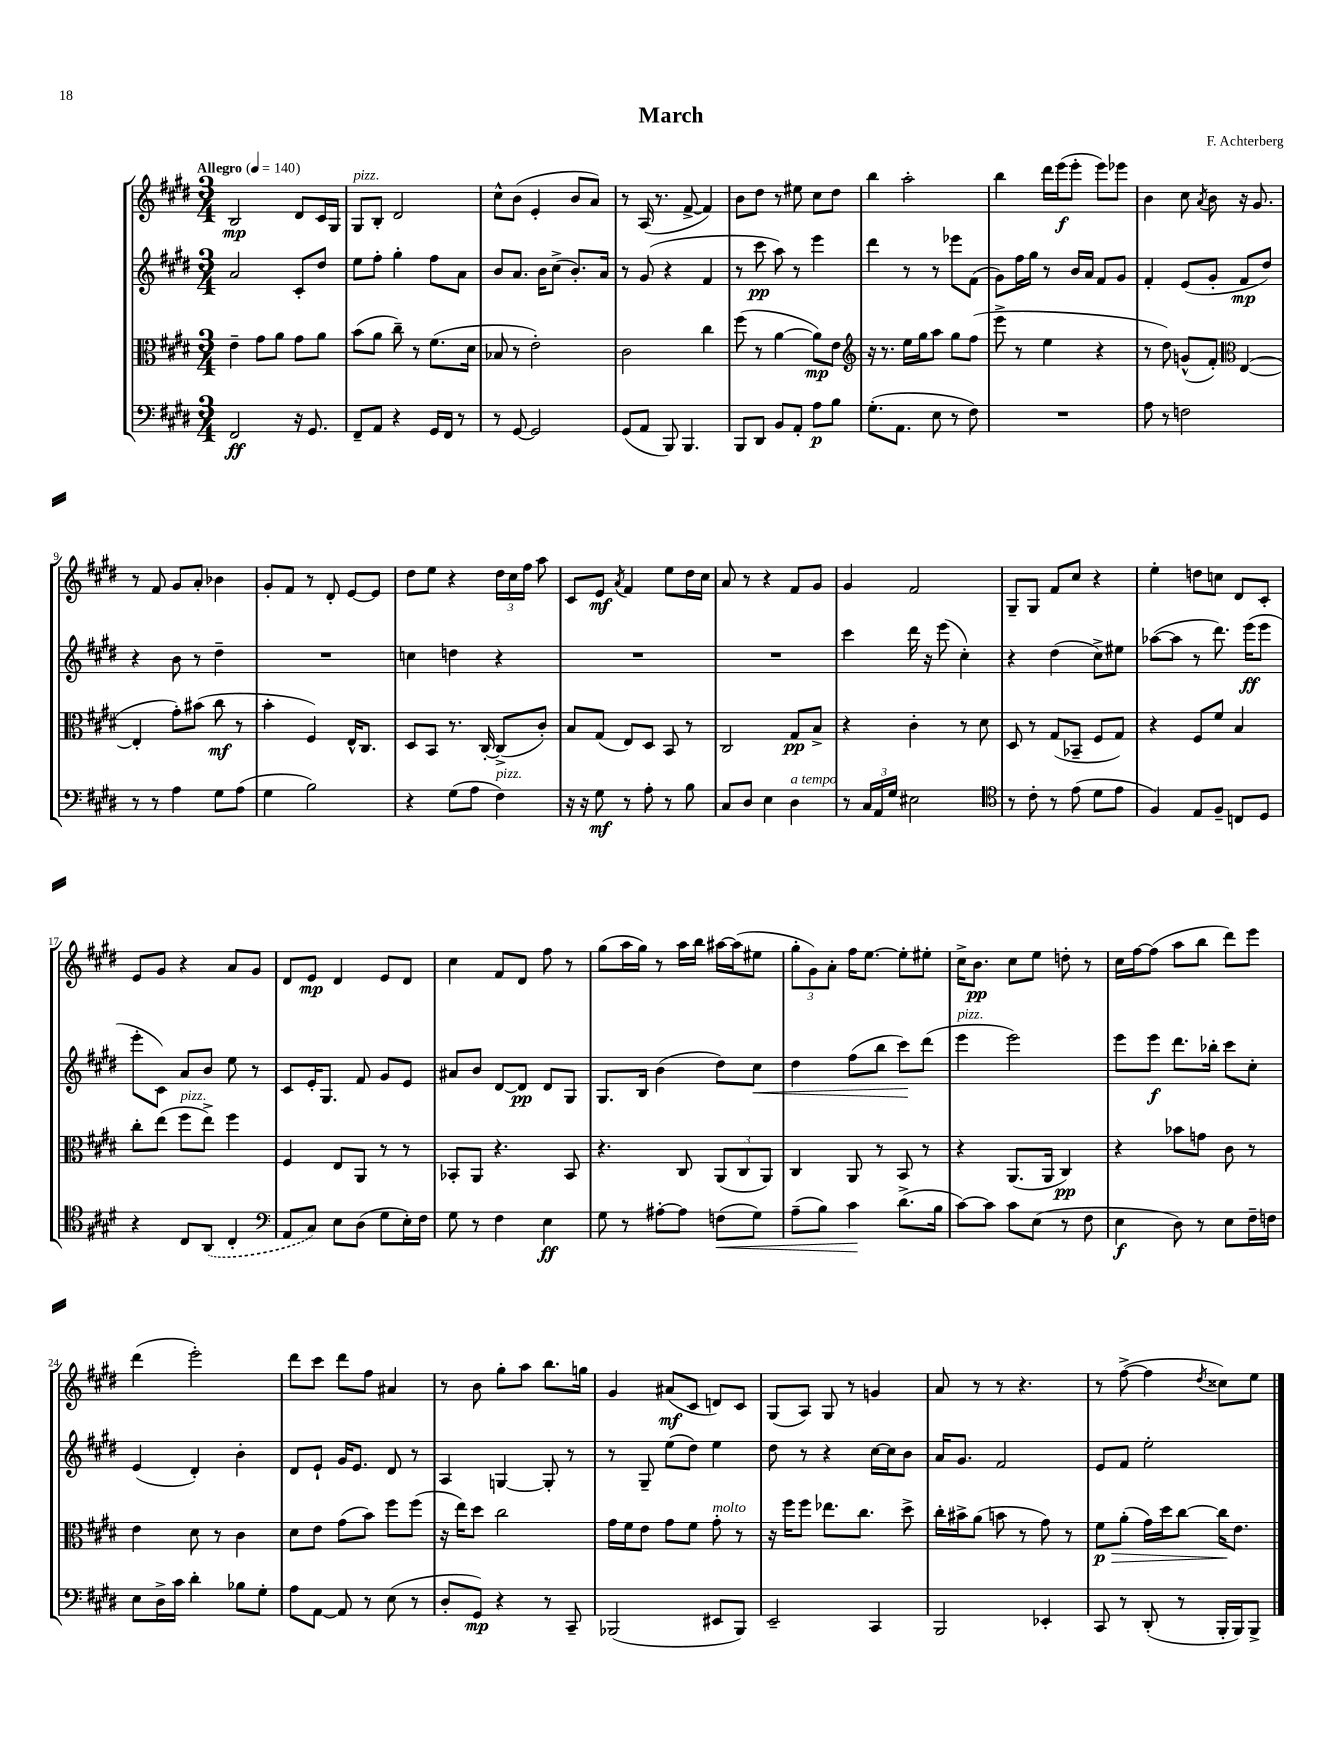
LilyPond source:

\header { title = "March" composer = "F. Achterberg" }
<<
\new StaffGroup <<
\new Staff = "s0" {
    \clef treble \key e \major \numericTimeSignature \time 3/4 \tempo "Allegro" 4 = 140
    \autoBeamOff b2\mp dis'8[ cis'16 gis16] |
    gis8[^\markup { \italic "pizz." } b8]-. dis'2 |
    cis''8[-^ b'8]( e'4-. b'8[ a'8]) |
    r8 a16( r8. fis'8~-> fis'4) |
    b'8[ dis''8] r8 eis''8 cis''8[ dis''8] |
    b''4 a''2-. |
    b''4 dis'''16[ e'''16\f( e'''8]-. e'''8[) ees'''8] |
    b'4 cis''8 \acciaccatura { a'8 } b'8 r16 gis'8. |
    r8 fis'8 gis'8[ a'8]-. bes'4 |
    gis'8[-. fis'8] r8 dis'8-. e'8[~ e'8] |
    dis''8[ e''8] r4 \tuplet 3/2 { dis''16[ cis''16 fis''16] } a''8 |
    cis'8[ e'8]\mf \acciaccatura { a'8 } fis'4 e''8[ dis''16 cis''16] |
    a'8 r8 r4 fis'8[ gis'8] |
    gis'4 fis'2 |
    gis8[-- gis8] fis'8[ cis''8] r4 |
    e''4-. d''8[ c''8] dis'8[ cis'8]-. |
    e'8[ gis'8] r4 a'8[ gis'8] |
    dis'8[ e'8]\mp dis'4 e'8[ dis'8] |
    cis''4 fis'8[ dis'8] fis''8 r8 |
    gis''8[( a''16 gis''16]) r8 a''16[ b''16] ais''16[~ ais''16( eis''8] |
    \tuplet 3/2 { gis''8[-. gis'8) a'8]-. } fis''16[ e''8.]~ e''8[-. eis''8]-. |
    cis''16[-> b'8.]\pp cis''8[ e''8] d''8-. r8 |
    cis''16[ fis''16~ fis''8]( a''8[ b''8] dis'''8[) e'''8] |
    dis'''4( e'''2-.) |
    dis'''8[ cis'''8] dis'''8[ fis''8] ais'4 |
    r8 b'8 gis''8[-. a''8] b''8.[ g''16] |
    gis'4 ais'8[\mf( cis'8] d'8[) cis'8] |
    gis8[( a8]) gis8 r8 g'4 |
    a'8 r8 r8 r4. |
    r8 fis''8~->( fis''4 \acciaccatura { dis''8 } cisis''8[) e''8] \bar "|." |
}
\new Staff = "s1" {
    \clef treble \key e \major \numericTimeSignature \time 3/4
    \autoBeamOff a'2 cis'8[-. dis''8] |
    e''8[ fis''8]-. gis''4-. fis''8[ a'8] |
    b'8[ a'8.] b'16[ cis''8]->( b'8.[-.) a'16] |
    r8 gis'8( r4 fis'4 |
    r8 cis'''8\pp a''8) r8 e'''4 |
    dis'''4 r8 r8 ees'''8[ fis'8]( |
    gis'8[) fis''16 gis''16] r8 b'16[ a'16] fis'8[ gis'8] |
    fis'4-. e'8[( gis'8]-. fis'8[\mp dis''8]) |
    r4 b'8 r8 dis''4-- |
    R2. |
    c''4 d''4 r4 |
    R2. |
    R2. |
    cis'''4 dis'''16 r16 e'''8( cis''4-.) |
    r4 dis''4( cis''8[->) eis''8] |
    aes''8[~( aes''8] r8 dis'''8.) e'''16[\ff( e'''8] |
    e'''8[-. cis'8]) a'8[ b'8] e''8 r8 |
    cis'8[ e'16-. gis8.] fis'8 gis'8[ e'8] |
    ais'8[ b'8] dis'8[~ dis'8]\pp dis'8[ gis8] |
    gis8.[ b16] b'4( dis''8[) cis''8]\< |
    dis''4 fis''8[( b''8] cis'''8[\!) dis'''8]( |
    e'''4^\markup { \italic "pizz." } e'''2) |
    e'''8[ e'''8]\f dis'''8.[ bes''16]-. cis'''8[ cis''8]-. |
    e'4( dis'4-.) b'4-. |
    dis'8[ e'8]-! gis'16[ e'8.] dis'8 r8 |
    a4 g4~ g8-. r8 |
    r8 gis8-- e''8[( dis''8]) e''4 |
    dis''8 r8 r4 cis''16[~ cis''16 b'8] |
    a'16[ gis'8.] fis'2 |
    e'8[ fis'8] e''2-. \bar "|." |
}
\new Staff = "s2" {
    \clef alto \key e \major \numericTimeSignature \time 3/4
    \autoBeamOff e'4-- gis'8[ a'8] gis'8[ a'8] |
    b'8[( a'8] cis''8--) r8 fis'8.[( dis'16] |
    bes8 r8 e'2-.) |
    cis'2 cis''4 |
    fis''8( r8 a'4~ a'8[\mp) e'8] |
    \clef treble r16 r8. e''16[ gis''16 a''8] gis''8[ fis''8]( |
    e'''8-> r8 e''4 r4 |
    r8 dis''8) g'8[-^( fis'8]-.) \clef alto e4~( |
    e4-. gis'8[-.) bis'8]( cis''8\mf r8 |
    b'4-. fis4) e16[-^ cis8.] |
    dis8[ b,8] r8. cis16~-. cis8[->( cis'8]-.) |
    b8[ gis8]( e8[) dis8] b,8 r8 |
    cis2 gis8[\pp b8]-> |
    r4 cis'4-. r8 dis'8 |
    dis8 r8 gis8[( bes,8]-- fis8[ gis8]) |
    r4 fis8[ fis'8] b4 |
    cis''8[-. e''8]( fis''8[^\markup { \italic "pizz." } e''8]->) fis''4 |
    fis4 e8[ a,8] r8 r8 |
    bes,8[-. a,8] r4. bes,8 |
    r4. cis8 \tuplet 3/2 { a,8[( cis8 a,8]) } |
    cis4 a,8 r8 b,8 r8 |
    r4 a,8.[( a,16] cis4\pp) |
    r4 bes'8[ g'8] cis'8 r8 |
    e'4 dis'8 r8 cis'4 |
    dis'8[ e'8] gis'8[( b'8]) fis''8[ fis''8]( |
    r16 e''16[) dis''8] cis''2 |
    gis'16[ fis'16 e'8] gis'8[ fis'8] gis'8-.^\markup { \italic "molto" } r8 |
    r16 fis''16[ fis''8] ees''8.[ cis''8.] dis''8-> |
    cis''16[-. bis'16-> a'8]( b'8 r8 gis'8) r8 |
    fis'8[\p\> a'8]-.( gis'16[) dis''16 cis''8]~ cis''16[\! e'8.] \bar "|." |
}
\new Staff = "s3" {
    \clef bass \key e \major \numericTimeSignature \time 3/4
    \autoBeamOff fis,2\ff r16 gis,8. |
    fis,8[-- a,8] r4 gis,16[ fis,16] r8 |
    r8 gis,8~ gis,2 |
    gis,8[( a,8] b,,8) b,,4. |
    b,,8[ dis,8] b,8[ a,8]-. a8[\p b8] |
    gis8.[-.( a,8.] e8 r8 fis8) |
    R2. |
    a8 r8 f2 |
    r8 r8 a4 gis8[ a8]( |
    gis4 b2) |
    r4 gis8[( a8] fis4^\markup { \italic "pizz." }) |
    r16 r16 gis8\mf r8 a8-. r8 b8 |
    cis8[ dis8] e4 dis4^\markup { \italic "a tempo" } |
    r8 \tuplet 3/2 { cis16[ a,16 gis16] } eis2 |
    \clef tenor r8 cis'8-. r8 e'8( dis'8[ e'8] |
    fis4) e8[ fis8]-- c8[ dis8] |
    r4 cis8[ \once \slurDashed a,8]( cis4-. |
    \clef bass a,8[ cis8]) e8[ dis8]( gis8[ e16-.) fis16] |
    gis8 r8 fis4 e4\ff |
    gis8 r8 ais8[~-. ais8] f8[\<( gis8]) |
    a8[--( b8]) cis'4\! dis'8.[->( b16] |
    cis'8[~) cis'8] cis'8[ e8]( r8 fis8 |
    e4\f dis8) r8 e8[ fis16-- f16] |
    e8[ dis16-> cis'16] dis'4-. bes8[ gis8]-. |
    a8[ a,8]~ a,8 r8 e8( r8 |
    dis8[-. gis,8]\mp) r4 r8 cis,8-- |
    bes,,2( eis,8[ bes,,8]) |
    e,2-- cis,4 |
    b,,2 ees,4-. |
    cis,8 r8 dis,8-.( r8 b,,16[-. b,,16) b,,8]-> \bar "|." |
}
>>
>>
